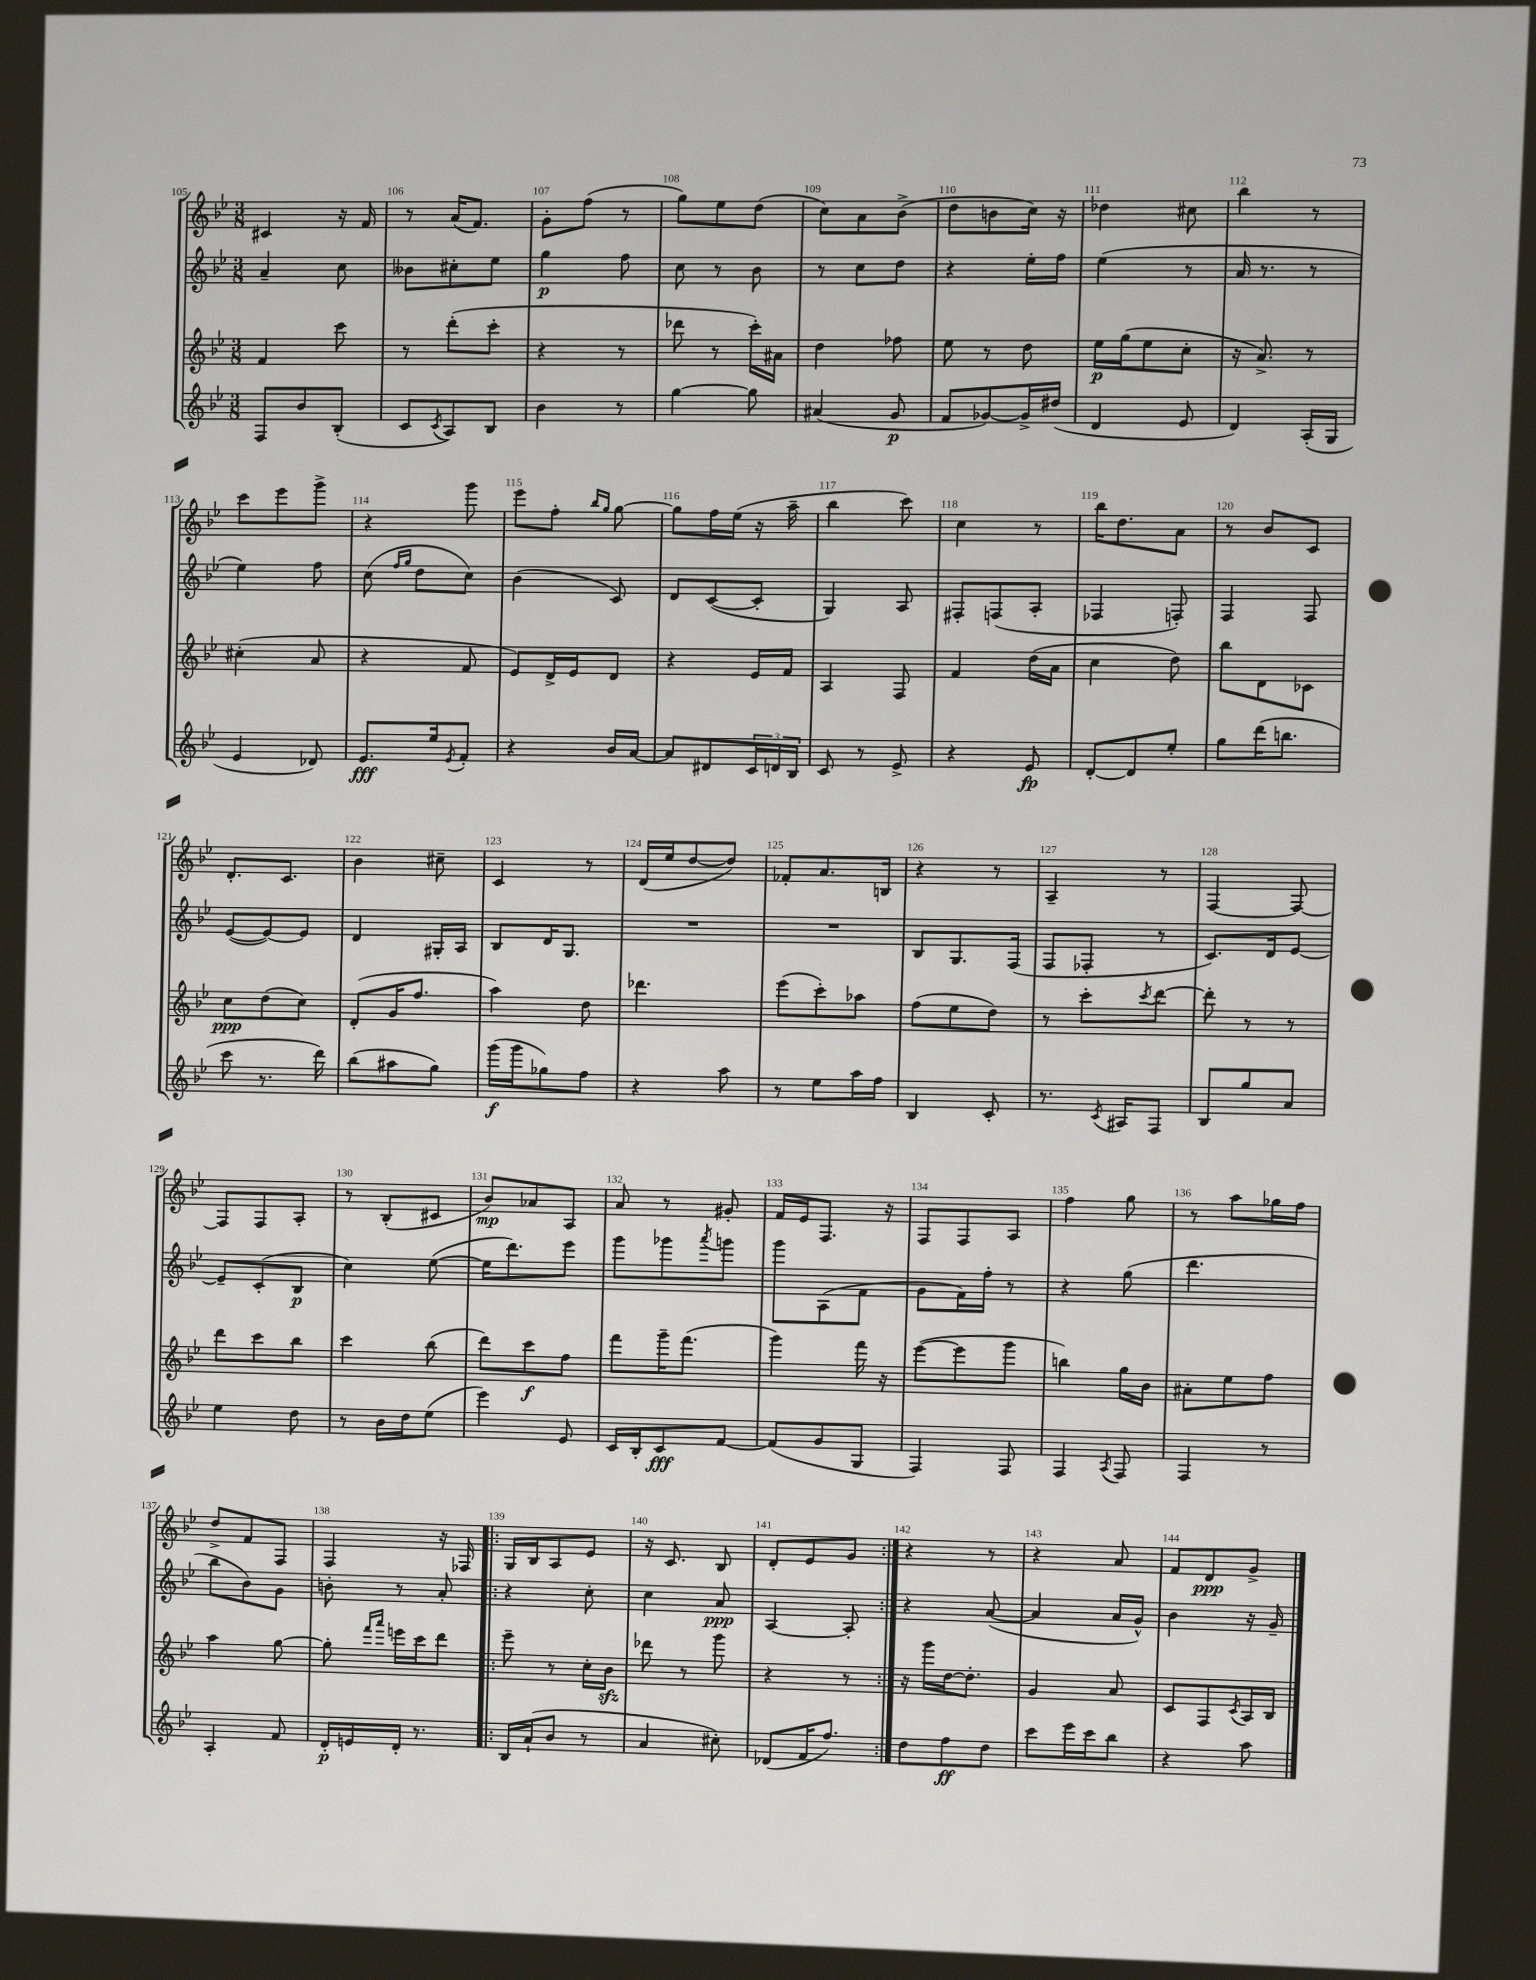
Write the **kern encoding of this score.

**kern	**kern	**kern	**kern
*staff4	*staff3	*staff2	*staff1
*clefG2	*clefG2	*clefG2	*clefG2
*k[b-e-]	*k[b-e-]	*k[b-e-]	*k[b-e-]
*M3/8	*M3/8	*M3/8	*M3/8
8F	4f	4a~	4c#
8b-	.	.	.
(8B-'	8ccc	8cc	16r
.	.	.	16f
=	=	=	=
8c	8r	8b--	8r
8qc	.	.	.
8A)	(8ddd'	8cc#'	(16a
.	.	.	8.f)
8B-	8ccc'	8ee-	.
=	=	=	=
4b-	4r	4gg	8g'
.	.	.	(8ff
8r	8r	8ff	8r
=	=	=	=
[4gg	8ddd-	8cc	8gg)
.	8r	8r	8ee-
8gg]	16ccc')	8b-	(8dd
.	16a#	.	.
=	=	=	=
(4a#	4dd	8r	8cc)
.	.	8cc	8a
8g	8ff-	8dd	(8b-^
=	=	=	=
8f	8ee-	4r	8dd
[8g-)	8r	.	8b
16g-^]	8dd	16ee-'	16cc)
(16dd#	.	16ff	16r
=	=	=	=
4d	16ee-	(4ee-	4dd-
.	(16gg	.	.
.	8ee-	.	.
8e-	8cc'	8r	8cc#
=	=	=	=
4d)	16r	16a	4bb-
.	8.a^)	8.r	.
(16A'	8r	8r	8r
16G	.	.	.
=	=	=	=
4e-	(4cc#'	4ee-)	8ccc
.	.	.	8eee-
8d-)	8a	8ff	8ggg^
=	=	=	=
8.e-	4r	(8cc	4r
.	.	16qqff	.
.	.	16qqgg	.
.	.	8dd	.
16ee-	.	.	.
8qe-	.	.	.
8f'	8f	8cc)	8ggg
=	=	=	=
4r	8e-)	(4b-	8eee-
.	16d^	.	8ff'
.	16e-	.	.
.	.	.	16qqbb-
.	.	.	16qqgg
16b-	8d	8c)	[8gg
[16a	.	.	.
=	=	=	=
8a]	4r	8d	8gg]
8d#	.	([8c	16ff
.	.	.	(16ee-
24c	16e-	8c']	16r
24d	.	.	.
.	16f	.	16aa~
24B-	.	.	.
=	=	=	=
8c	4A	4G)	4bb-
8r	.	.	.
8e-^	8F	8A	8ccc)
=	=	=	=
4r	4f	8F#'	4cc
.	.	(8F	.
8e-	(16dd	8A'	8r
.	16a	.	.
=	=	=	=
[8d'	4cc	4F-	16bb-
.	.	.	8.dd
8d]	.	.	.
8ee-'	8dd)	8F')	8a
=	=	=	=
8gg	8bb-	4F	8r
(16ddd	8d	.	8b-
8.bb	.	.	.
.	8c-	8F	8c
=	=	=	=
8ccc	8cc	([8e-	8.d'
8.r	(8dd	8e-_)	.
.	.	.	8.c
.	8cc)	8e-]	.
16ddd)	.	.	.
=	=	=	=
(8bb-	(8d'	4d	4b-
8aa#	16g	.	.
.	8.ff	.	.
8gg)	.	16G#'	8cc#~
.	.	16A	.
=	=	=	=
(16ggg	4aa)	8B-	4c
16ggg	.	.	.
8gg-)	.	16d	.
.	.	8.G	.
8ff	8dd	.	8r
=	=	=	=
4r	4.ddd-	4.r	(16d
.	.	.	16ee-
.	.	.	[8dd
8aa	.	.	8dd])
=	=	=	=
8r	(8eee-	4.r	8f-'
8ee-	8ccc')	.	8.a
16aa	8aa-	.	.
16ff	.	.	16B
=	=	=	=
4B-	(8ff	8B-	4r
.	8ee-	8.G	.
8c'	8dd)	.	8r
.	.	(16F	.
=	=	=	=
8.r	8r	8F	4A~
.	8ccc'	8F-'	.
8qc	.	.	.
16A#	.	.	.
.	8qccc	.	.
8F	[8ddd	8r	8r
=	=	=	=
8B-	8ddd']	8.c)	[4F
8gg	8r	.	.
.	.	16d	.
8a	8r	[8e-	8F_
=	=	=	=
4ee-	8ddd	8e-~]	8F]
.	8ccc	(8c'	8F
8dd	8bb-	8B-	8A'
=	=	=	=
8r	4ccc	4cc)	8r
16b-	.	.	(8B-'
16dd	.	.	.
(8ee-	(8bb-	([8ee-	8c#
=	=	=	=
4eee-)	8ddd)	16ee-]	8b-)
.	.	8.ddd)	.
.	8ccc	.	8a-
8e-	8ff	8eee-	8A
=	=	=	=
16c	8fff	8ggg	8a
16B-'	.	.	.
8c	16ggg~	8ggg-	8r
.	(8.fff	.	.
.	.	8qaaa	.
[8f	.	8ggg	8g#'
=	=	=	=
(8f]	4ggg)	8ggg	16f
.	.	.	16e-
8g	.	(8A	8.F
8G	16fff	8f	.
.	16r	.	16r
=	=	=	=
4F)	([8eee-	8g	8F
.	8eee-]	16f)	8F
.	.	16ff'	.
8F	8ggg	8r	8A
=	=	=	=
4F	4bb)	4r	4ff
8qA	.	.	.
8F	16gg	(8gg	8gg
.	16b-	.	.
=	=	=	=
4F	8a#'	4.ddd	8r
.	8ee-	.	8aa
8r	8ff	.	16gg-
.	.	.	16ff
=	=	=	=
4A'	4aa	8bb-	8dd^
.	.	8b-)	8f
8f	[8gg	8g	8F
=	=	=	=
16d'	8gg']	8b'	4F
16e	.	.	.
.	16qqfff	.	.
.	16qqaaa	.	.
16d'	16eee	8r	.
8.r	16ccc	.	.
.	8ddd	8a'	16r
.	.	.	16F-
=!|:	=!|:	=!|:	=!|:
16B-	8eee-~	4r	16G
(16a`	.	.	16B-
8b-	8r	.	8A
8r	16cc'	8cc'	8e-
.	16b-	.	.
=	=	=	=
4a	8ddd-	4cc	16r
.	.	.	8.c
.	8r	.	.
8cc#')	8ggg	8a	8B-
=	=	=	=
(8d-	4r	[4A	8d'
16f	.	.	8e-
8.ff)	.	.	.
.	8r	8A']	8g
=:|!	=:|!	=:|!	=:|!
8dd	16r	4r	4r
.	16ggg	.	.
8ff	[16dd	.	.
.	8.dd']	.	.
8dd	.	([8a	8r
=	=	=	=
8ccc	4g	4a]	4r
16eee-	.	.	.
16ccc	.	.	.
8bb-	8a	16a	8a
.	.	16g^^)	.
=	=	=	=
4r	8c	4b-	8f
.	8F	.	8d
.	8qc	.	.
8aa	16A	16r	8g^
.	16B-	16g~	.
==	==	==	==
*-	*-	*-	*-
